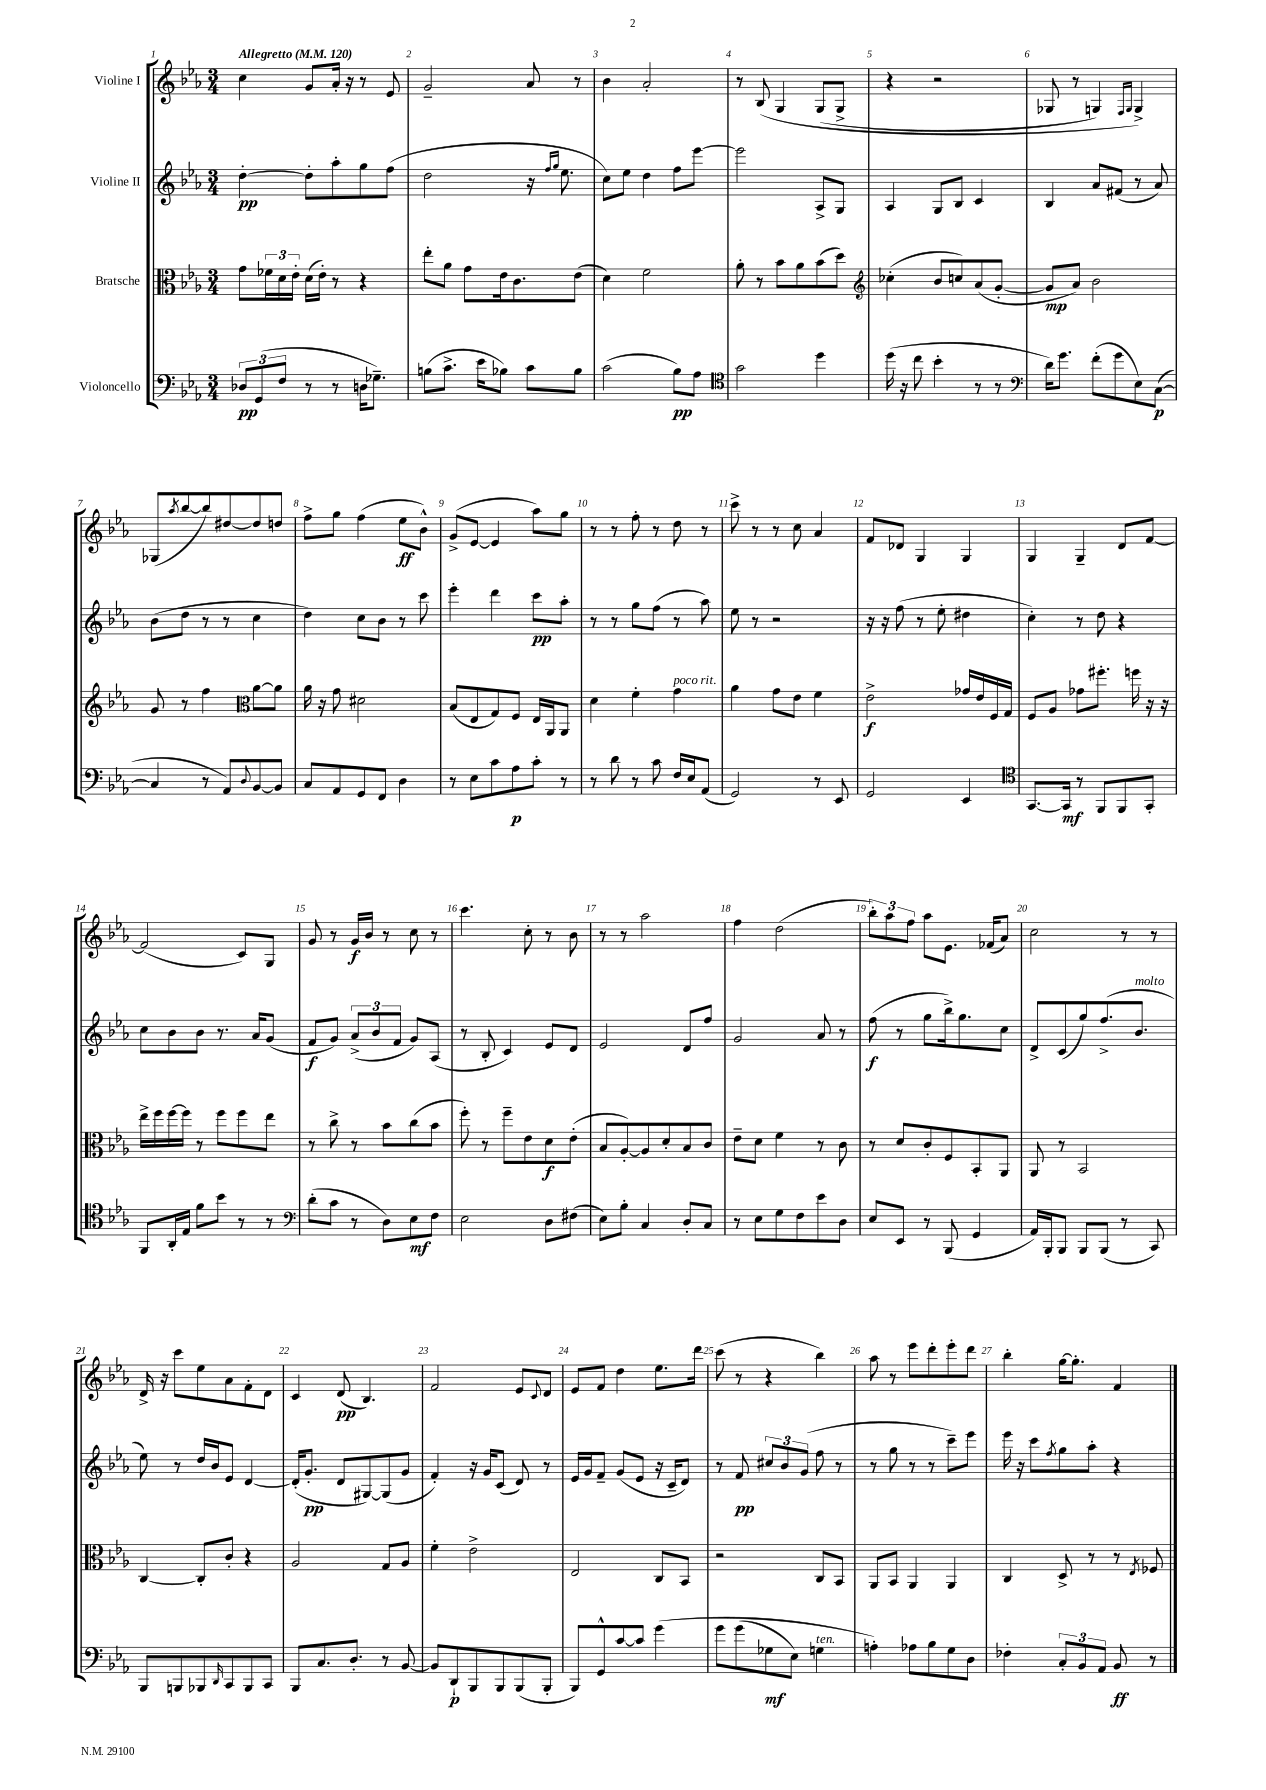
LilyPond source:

<<
\new StaffGroup <<
\new Staff = "s0" \with { instrumentName = "Violine I" } {
    \clef treble \key ees \major \numericTimeSignature \time 3/4 \tempo "Allegretto" 4 = 120
    c''4 g'8 aes'16-. r16 r8 ees'8 |
    g'2-- aes'8 r8 |
    bes'4 aes'2-. |
    r8 bes8\( g4 g8( g8-> |
    r4 r2 |
    ges8 r8 g4) \grace { f16 g16 } g4->\) |
    ges8( \acciaccatura { aes''8 } bes''8~ bes''8) dis''8~ dis''8 d''8 |
    f''8-> g''8 f''4( ees''8\ff bes'8-^) |
    g'8->( ees'8~ ees'4 aes''8) g''8 |
    r8 r8 f''8-. r8 d''8 r8 |
    c'''8-> r8 r8 c''8 aes'4 |
    f'8 des'8 g4 g4 |
    g4 g4-- d'8 f'8~ |
    f'2( c'8) g8 |
    g'8 r8 g'16\f bes'16 r8 c''8 r8 |
    c'''4. c''8-. r8 bes'8 |
    r8 r8 aes''2 |
    f''4 d''2( |
    \tuplet 3/2 { bes''8-.) aes''8 f''8 } aes''8 ees'8. fes'16( aes'8) |
    c''2 r8 r8 |
    d'16-> r16 c'''8 ees''8 aes'8 f'8-. d'8 |
    c'4 d'8\pp( bes4.) |
    f'2 ees'8 \appoggiatura { c'8 } d'8 |
    ees'8 f'8 d''4 ees''8. d'''16 |
    c'''8( r8 r4 bes''4) |
    aes''8 r8 ees'''8 d'''8-. ees'''8-. d'''8 |
    bes''4-. g''16~ g''8.-. f'4 \bar "|." |
}
\new Staff = "s1" \with { instrumentName = "Violine II" } {
    \clef treble \key ees \major \numericTimeSignature \time 3/4
    d''4~-.\pp d''8-. aes''8-. g''8 f''8( |
    d''2 r16 \grace { f''16 g''16 } ees''8. |
    c''8) ees''8 d''4 f''8 ees'''8~ |
    ees'''2 aes8-> g8 |
    aes4 g8 bes8 c'4 |
    bes4 aes'8 fis'8( r8 aes'8) |
    bes'8( d''8 r8 r8 c''4 |
    d''4) c''8 bes'8 r8 c'''8 |
    ees'''4-. d'''4 c'''8\pp aes''8-. |
    r8 r8 g''8 f''8( r8 aes''8) |
    ees''8 r8 r2 |
    r16 r16 f''8( r8 ees''8-. dis''4 |
    c''4-.) r8 d''8 r4 |
    c''8 bes'8 bes'8 r8. aes'16 g'8( |
    f'8\f g'8) \tuplet 3/2 { aes'8->( bes'8 f'8 } g'8) aes8( |
    r8 bes8-. c'4) ees'8 d'8 |
    ees'2 d'8 f''8 |
    g'2 aes'8 r8 |
    f''8\f( r8 g''8 bes''16->) g''8. c''8 |
    d'8-> c'8( g''8) f''8.->( bes'8.^\markup { \italic "molto" } |
    ees''8) r8 d''16 bes'16 ees'8 d'4~ |
    d'16-.( g'8.-.\pp d'8 gis8~) gis8( g'8 |
    f'4-.) r16 g'16 c'8( d'8) r8 |
    ees'16 g'16 f'8-- g'8( ees'8 r16 c'16-- d'8) |
    r8 f'8\pp \tuplet 3/2 { cis''8 bes'8 g'8( } f''8 r8 |
    r8 g''8 r8 r8 c'''8--) ees'''8 |
    ees'''16 r16 c'''8 \acciaccatura { f''8 } g''8 aes''8-. r4 \bar "|." |
}
\new Staff = "s2" \with { instrumentName = "Bratsche" } {
    \clef alto \key ees \major \numericTimeSignature \time 3/4
    g'8 \tuplet 3/2 { fes'16 d'16 ees'16-. } d'16( ees'16-.) r8 r4 |
    ees''8-. aes'8 g'8 ees'16 c'8. ees'8( |
    d'4) f'2 |
    aes'8-. r8 bes'8 aes'8 bes'8( d''8) |
    \clef treble ces''4-.( bes'8 c''8) aes'8( g'8~-. |
    g'8\mp aes'8) bes'2 |
    g'8 r8 f''4 \clef alto aes'8~ aes'8 |
    aes'16 r16 g'8 dis'2 |
    bes8( ees8 g8) f8 ees16 aes,16 aes,8 |
    d'4 f'4-. g'4^\markup { \italic "poco rit." } |
    aes'4 g'8 ees'8 f'4 |
    ees'2->\f ges'16 ees'16 f16 g16 |
    f8 aes8 ges'8 fis''8.-. f''16 r16 r16 |
    ees''16-> f''16 f''16~ f''16 r8 f''8 f''8 ees''8 |
    r8 c''8-> r8 bes'8 c''8( bes'8 |
    f''8-.) r8 f''8-- ees'8 d'8\f ees'8-.( |
    bes8 aes8~-.) aes8 d'8-. bes8 c'8 |
    ees'8-- d'8 f'4 r8 c'8 |
    r8 d'8 c'8-. f8 bes,8-. aes,8 |
    aes,8 r8 bes,2 |
    c4~ c8-. c'8-. r4 |
    aes2 g8 aes8 |
    f'4-. ees'2-> |
    ees2 c8 bes,8 |
    r2 c8 bes,8 |
    aes,8 bes,8 aes,4 aes,4 |
    c4 d8-> r8 r8 \acciaccatura { ees8 } fes8 \bar "|." |
}
\new Staff = "s3" \with { instrumentName = "Violoncello" } {
    \clef bass \key ees \major \numericTimeSignature \time 3/4
    \tuplet 3/2 { des8\pp g,8( f8 } r8 r8 d16 ges8.--) |
    b8( c'8.-> ees'16 bes8) c'8 bes8 |
    c'2( bes8\pp) aes8 |
    \clef tenor g'2 d''4 |
    d''16( r16 c''8 bes'4-. r8 r8 |
    \clef bass d'16) g'8. f'8-.( g'8 ees8) c8~\p( |
    c4 r8 aes,8) \appoggiatura { d8 } bes,8~ bes,8 |
    c8 aes,8 g,8 f,8 d4 |
    r8 ees8 c'8 aes8\p c'8-. r8 |
    r8 d'8 r8 c'8 f16 ees16 aes,8( |
    g,2) r8 ees,8 |
    g,2 ees,4 |
    \clef tenor g,8.~ g,16\mf r8 f,8 f,8 g,8-. |
    f,8 aes,16-. ees16 f'8 bes'8 r8 r8 |
    \clef bass d'8-.( c'8 r8 d8) ees8\mf f8 |
    ees2 d8 fis8( |
    ees8) bes8-. c4 d8-. c8 |
    r8 ees8 g8 f8 ees'8 d8 |
    ees8 ees,8 r8 bes,,8( g,4 |
    aes,16) bes,,16-. bes,,8 bes,,8 bes,,8( r8 c,8) |
    bes,,8 b,,8 bes,,8 \grace { d,16 } c,8 bes,,8 c,8 |
    bes,,8 c8. d8.-. r8 bes,8~ |
    bes,8 d,8-!\p bes,,8 bes,,8 bes,,8( bes,,8-. |
    bes,,8) g,8-^ c'8~ c'8 g'4\( |
    g'8 g'8( ges8\mf ees8) g4^\markup { \italic "ten." } |
    a4-.\) aes8 bes8 g8 d8 |
    fes4-. \tuplet 3/2 { c8-. bes,8 aes,8 } bes,8\ff r8 \bar "|." |
}
>>
>>
\layout { \context { \Score \override BarNumber.break-visibility = ##(#f #t #t) barNumberVisibility = #all-bar-numbers-visible } }
